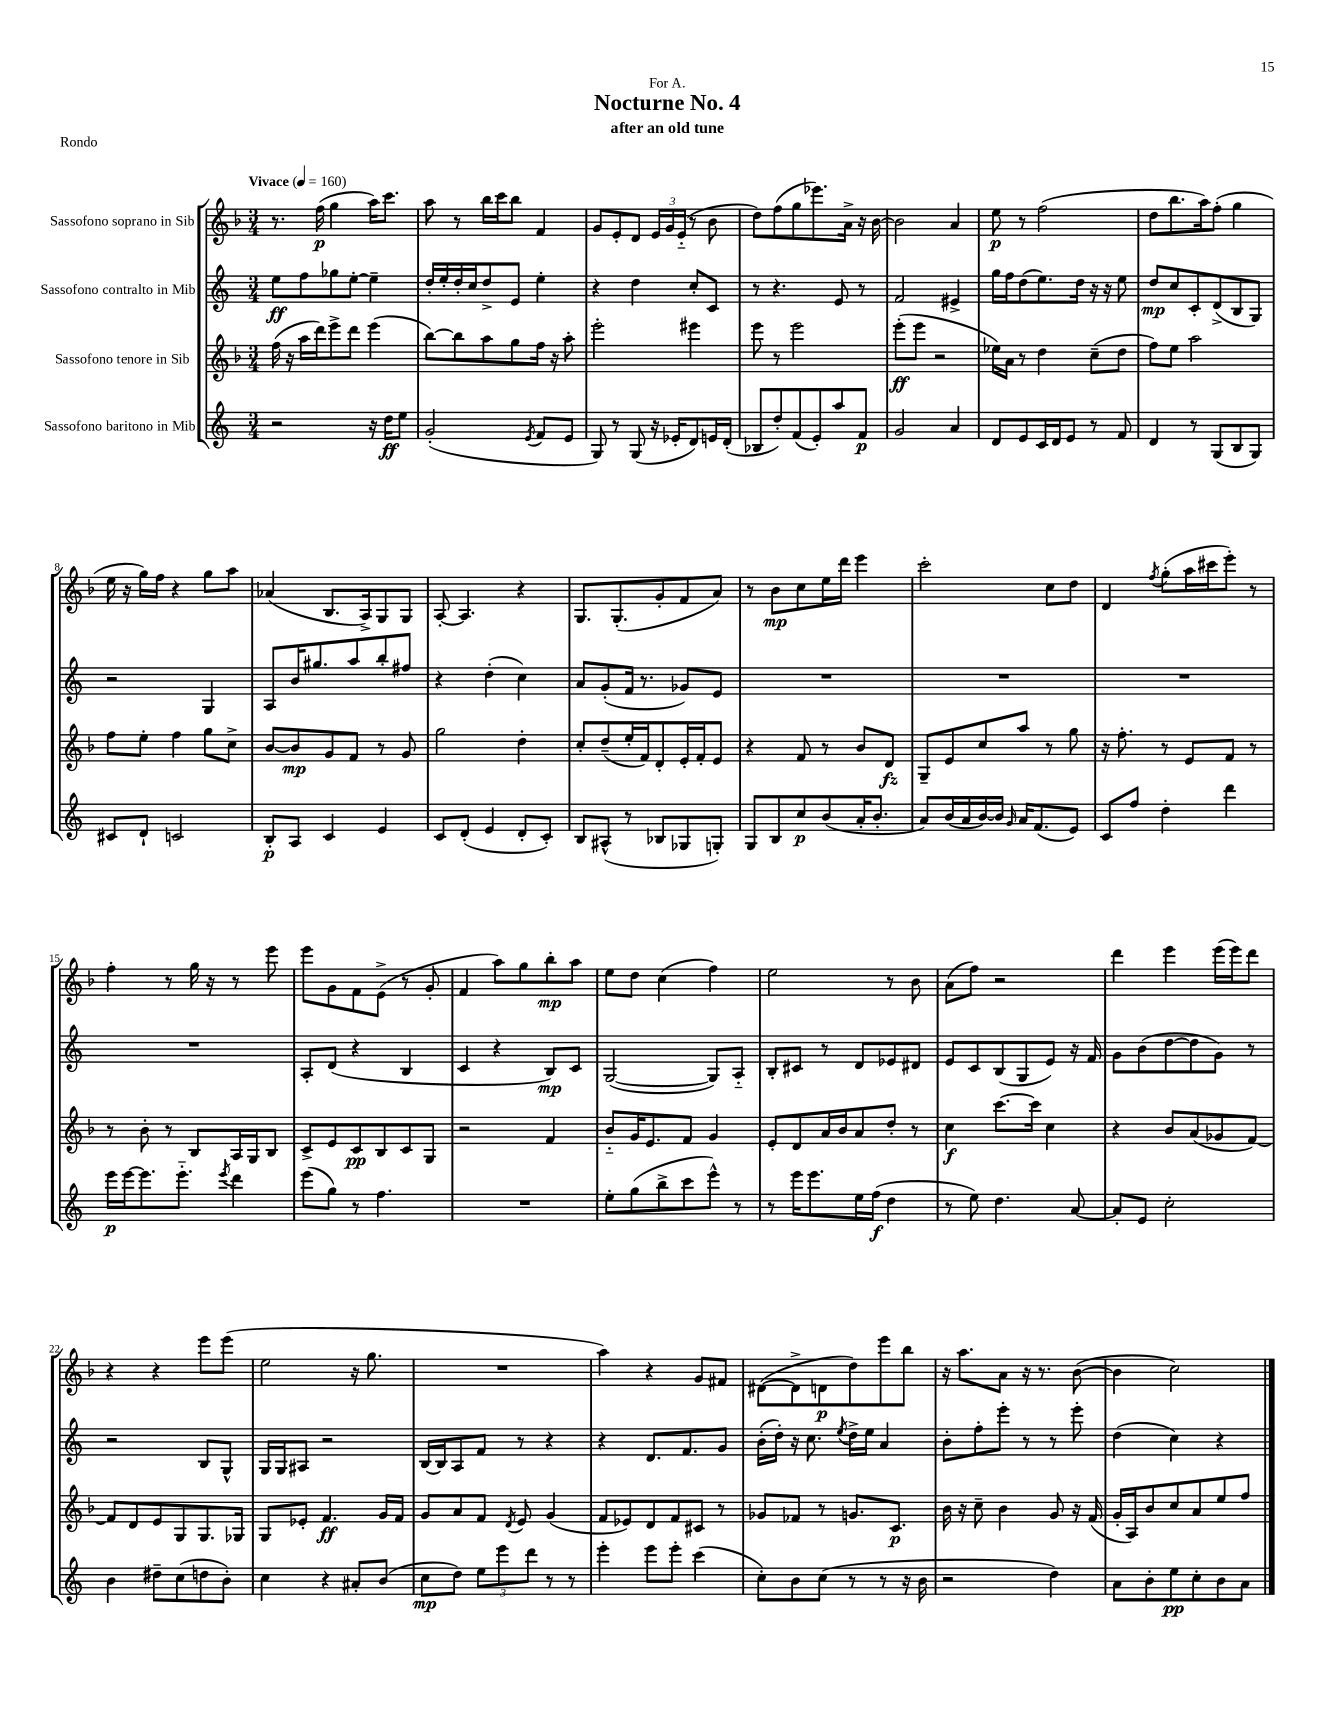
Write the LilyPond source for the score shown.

\header { title = "Nocturne No. 4" subtitle = "after an old tune" dedication = "For A." piece = "Rondo" }
<<
\new StaffGroup <<
\new Staff = "s0" \with { instrumentName = "Sassofono soprano in Sib" } {
    \clef treble \key f \major \numericTimeSignature \time 3/4 \tempo "Vivace" 4 = 160
    \autoBeamOff r8. f''16\p( g''4 a''16[) c'''8.] |
    a''8 r8 bes''16[ c'''16 bes''8] f'4 |
    g'8[ e'8-. d'8] \tuplet 3/2 { e'16[ g'16 e'16]-_( } r8 bes'8 |
    d''8[) f''8( g''8 ees'''8.) a'16]-> r16 bes'16~ |
    bes'2 a'4 |
    e''8\p r8 f''2( |
    d''8[ bes''8. a''16) f''8]-.( g''4 |
    e''16 r16 g''16[) f''16] r4 g''8[ a''8] |
    aes'4( bes8.[ a16->) g8 g8] |
    a8~-. a4. r4 |
    g8.[ g8.-.( g'8-. f'8 a'8]) |
    r8 bes'8[\mp c''8 e''16 d'''16] e'''4 |
    c'''2-. c''8[ d''8] |
    d'4 \acciaccatura { f''8 } g''8[-.( a''16 cis'''16 e'''8]-.) r8 |
    f''4-. r8 g''16 r16 r8 e'''8 |
    e'''8[ g'8 f'8 e'8]->( r8 g'8-. |
    f'4 a''8[) g''8 bes''8-.\mp a''8] |
    e''8[ d''8] c''4( f''4) |
    e''2 r8 bes'8 |
    a'8[( f''8]) r2 |
    d'''4 e'''4 e'''16[( e'''16) d'''8] |
    r4 r4 e'''8[ e'''8]( |
    e''2 r16 g''8. |
    R2. |
    a''4) r4 g'8[ fis'8] |
    dis'8[~( dis'8-> d'8\p d''8) e'''8 bes''8] |
    r16 a''8.[ a'8] r16 r8. bes'8~( |
    bes'4 c''2) \bar "|." |
}
\new Staff = "s1" \with { instrumentName = "Sassofono contralto in Mib" } {
    \clef treble \key c \major \numericTimeSignature \time 3/4
    \autoBeamOff e''8[\ff f''8 ges''8 e''8]~-. e''4-- |
    d''16[-. e''16-. d''16-. c''16 d''8-> e'8] e''4-. |
    r4 d''4 c''8[-. c'8] |
    r8 r4. e'8 r8 |
    f'2 eis'4-> |
    g''16[ f''16 d''8( e''8.) d''16] r16 r16 e''8 |
    d''8[\mp c''8 c'8-. d'8->( b8 g8]) |
    r2 g4 |
    a8[ b'16 gis''8. a''8 b''8-. fis''8] |
    r4 d''4-.( c''4) |
    a'8[ g'8-.( f'16] r8. ges'8[) e'8] |
    R2. |
    R2. |
    R2. |
    R2. |
    a8[-. d'8]( r4 b4 |
    c'4 r4 b8[\mp) c'8] |
    g2~( g8[) a8]-_ |
    b8[-. cis'8] r8 d'8[ ees'8 dis'8] |
    e'8[ c'8 b8( g8 e'8]) r16 f'16 |
    g'8[ b'8( d''8~ d''8 g'8]) r8 |
    r2 b8[ g8]-^ |
    g16[ g16 ais8] r2 |
    b16[~ b16 a8 f'8] r8 r4 |
    r4 d'8.[ f'8. g'8] |
    b'16[-.( d''16]-.) r16 c''8. \acciaccatura { e''8 } d''16[-> e''16] a'4 |
    b'8[-. f''8-. e'''8]-. r8 r8 e'''8-. |
    d''4( c''4) r4 \bar "|." |
}
\new Staff = "s2" \with { instrumentName = "Sassofono tenore in Sib" } {
    \clef treble \key f \major \numericTimeSignature \time 3/4
    \autoBeamOff f''16( r16 a''16[ d'''16) e'''8-> d'''8] e'''4( |
    bes''8[~) bes''8 a''8 g''8 f''16] r16 a''8-. |
    e'''2-. eis'''4 |
    e'''8 r8 e'''2 |
    e'''8[-.\ff( e'''8] r2 |
    ees''16[) a'16] r8 d''4 c''8[--( d''8] |
    f''8[) e''8] a''2 |
    f''8[ e''8]-. f''4 g''8[ c''8]-> |
    bes'8[~ bes'8\mp g'8 f'8] r8 g'8 |
    g''2 d''4-. |
    c''8[-. d''8--( e''16-. f'16) d'8-. e'16-. f'16-. e'8] |
    r4 f'8 r8 bes'8[ d'8]\fz |
    g8[-- e'8 c''8 a''8] r8 g''8 |
    r16 f''8.-. r8 e'8[ f'8] r8 |
    r8 bes'8-. r8 bes8[ a16 g16 bes8] |
    c'8[-> e'8 c'8\pp bes8 c'8 g8] |
    r2 f'4 |
    bes'8[-_ g'16 e'8. f'8] g'4 |
    e'8[-. d'8 a'16 bes'16 a'8 d''8]-. r8 |
    c''4\f c'''8.[~ c'''16] c''4 |
    r4 bes'8[ a'8( ges'8 f'8]~) |
    f'8[ d'8 e'8 g8 g8. ges16] |
    g8[ ees'8]-. f'4.\ff g'16[ f'16] |
    g'8[ a'8 f'8] \acciaccatura { d'8 } e'8 g'4( |
    f'8[ ees'8) d'8 f'8 cis'8] r8 |
    ges'8[ fes'8] r8 g'8.[ c'8.]\p |
    bes'16 r16 c''8-- bes'4 g'8 r16 f'16( |
    g'16[-. a16) bes'8 c''8 a'8 e''8 f''8] \bar "|." |
}
\new Staff = "s3" \with { instrumentName = "Sassofono baritono in Mib" } {
    \clef treble \key c \major \numericTimeSignature \time 3/4
    \autoBeamOff r2 r16 d''16[\ff e''8] |
    g'2-.( \acciaccatura { e'8 } f'8[ e'8] |
    g8) r8 g8( r16 ees'16[-. d'8) e'16 d'16]-.( |
    bes8[ d''8-.) f'8( e'8-.) a''8 f'8]\p |
    g'2 a'4 |
    d'8[ e'8 c'16 d'16 e'8] r8 f'8 |
    d'4 r8 g8[( b8 g8]) |
    cis'8[ d'8]-! c'2 |
    b8[-.\p a8] c'4 e'4 |
    c'8[ d'8]-.( e'4 d'8[-. c'8]-.) |
    b8[ ais8]-^( r8 bes8[ ges8 g8]-.) |
    g8[ b8 c''8\p b'8( a'16-. b'8.]-. |
    a'8[) b'16( a'16 b'16~) b'16] \grace { g'16 } a'16[ f'8.( e'8]) |
    c'8[ f''8] d''4-. d'''4 |
    e'''16[\p e'''16~ e'''8. e'''8.]-_ \acciaccatura { e'''8 } d'''4 |
    e'''8[( g''8]) r8 f''4. |
    R2. |
    e''8[-. g''8( b''8-> c'''8 e'''8]-^) r8 |
    r8 e'''16[ e'''8. e''16 f''16]\f( d''4 |
    r8 e''8) d''4. a'8~ |
    a'8[-. e'8] c''2-. |
    b'4 dis''8[-- c''8( d''8 b'8]-.) |
    c''4 r4 ais'8[-. b'8]( |
    c''8[\mp d''8]) \tuplet 3/2 { e''8[ e'''8 d'''8] } r8 r8 |
    e'''4-. e'''8[ e'''8]-. c'''4( |
    c''8[-.) b'8 c''8]( r8 r8 r16 b'16 |
    r2 d''4) |
    a'8[ b'8-. e''8\pp c''8-. b'8 a'8] \bar "|." |
}
>>
>>
